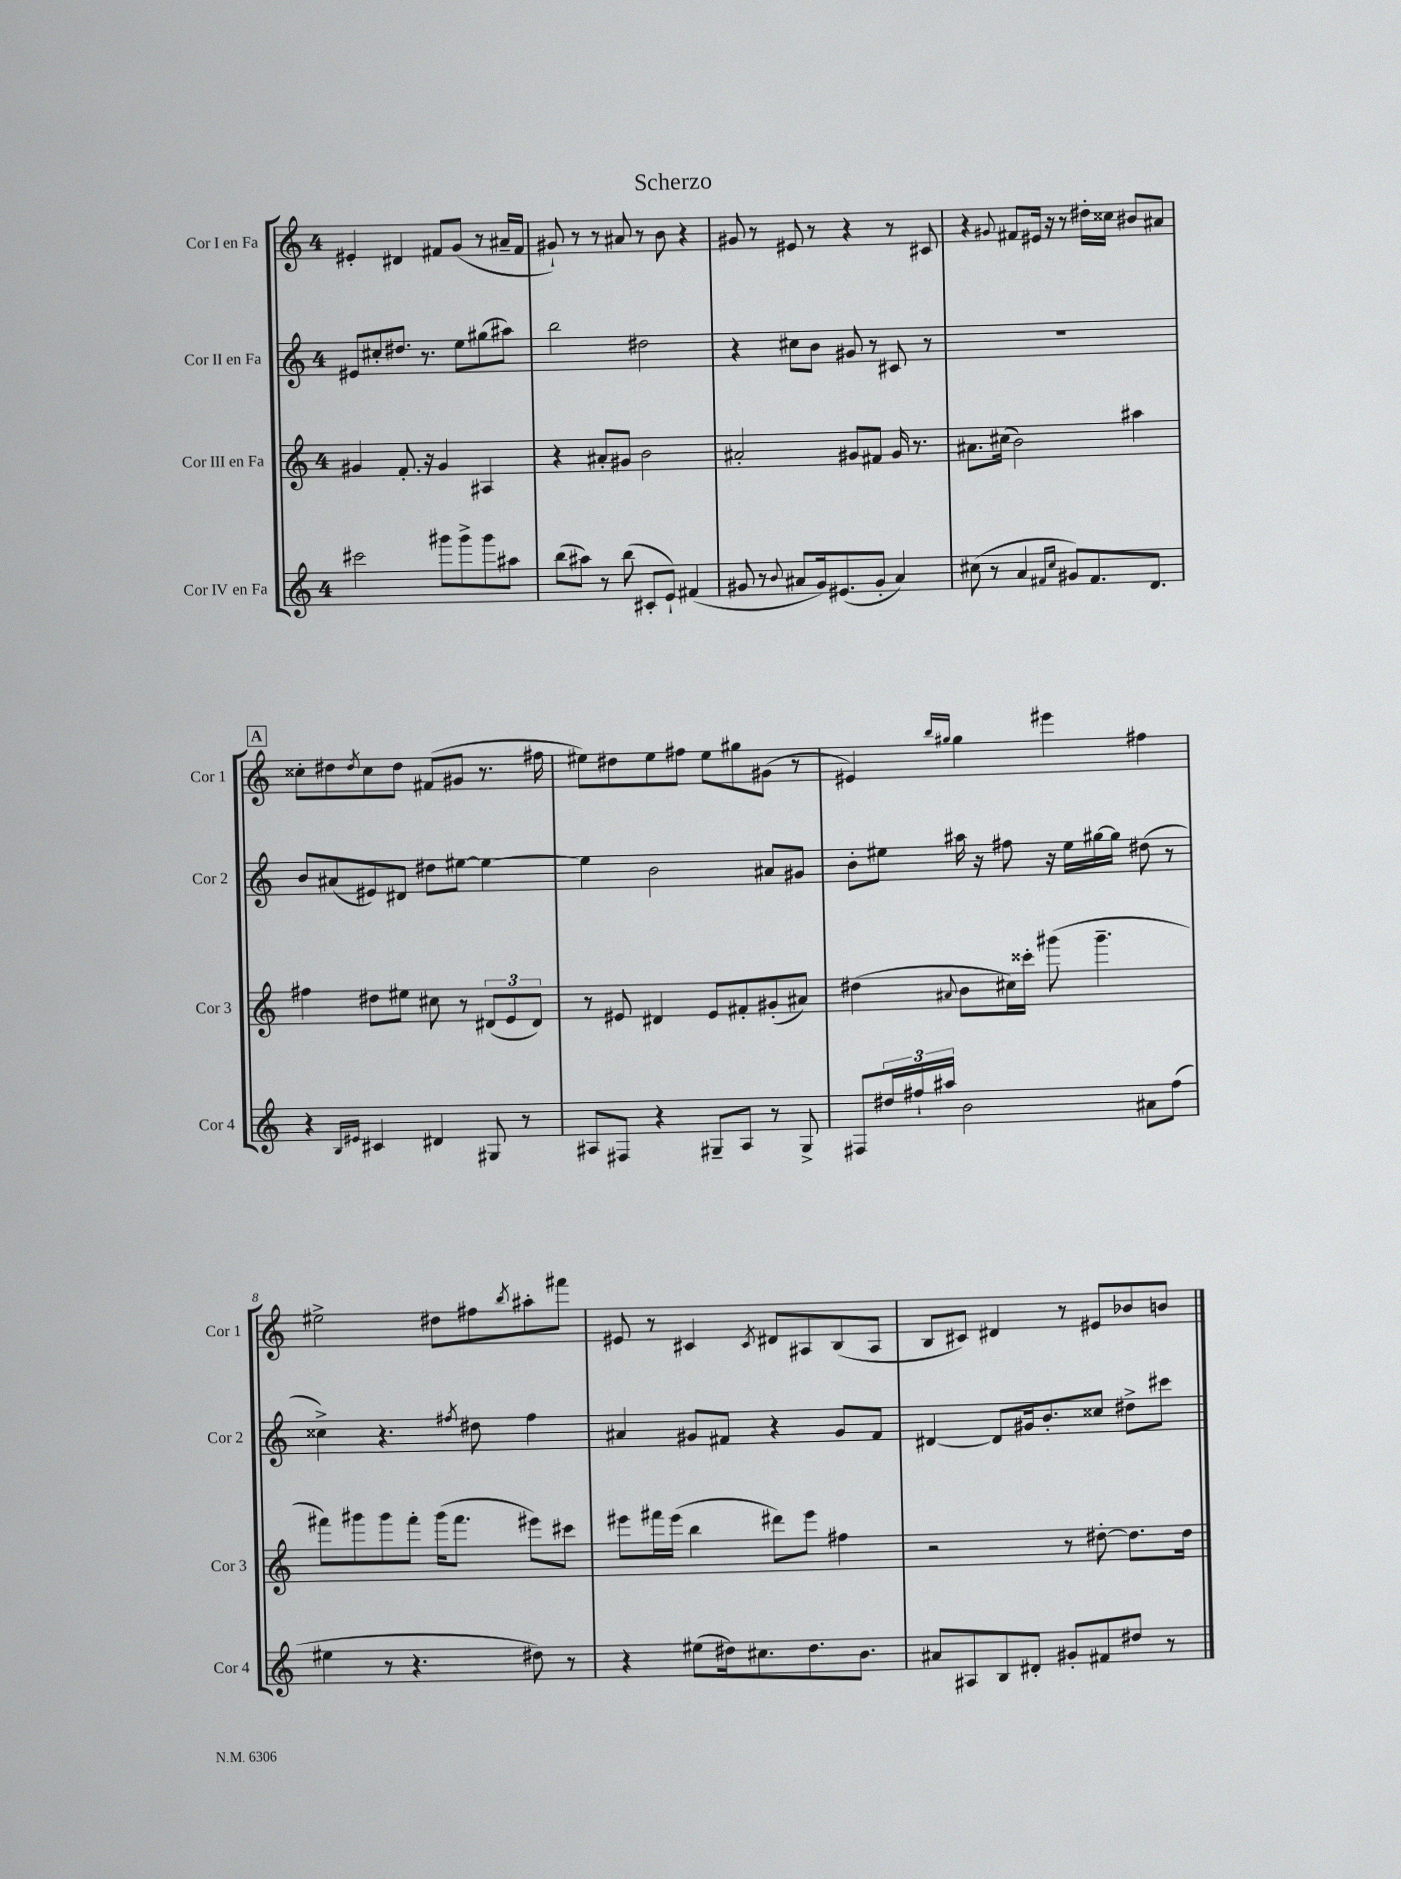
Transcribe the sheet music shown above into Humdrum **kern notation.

**kern	**kern	**kern	**kern
*part4	*part3	*part2	*part1
*staff4	*staff3	*staff2	*staff1
*I"Cor IV en Fa	*I"Cor III en Fa	*I"Cor II en Fa	*I"Cor I en Fa
*I'Cor 4	*I'Cor 3	*I'Cor 2	*I'Cor 1
*clefG2	*clefG2	*clefG2	*clefG2
*k[]	*k[]	*k[]	*k[]
*M4/4	*M4/4	*M4/4	*M4/4
=1	=1	=1	=1
2ccc#X\	4g#X/	8e#X/L	4e#X'/
.	.	8cc#X'/	.
.	8.f'/	8.dd#X/J	4d#X/
.	16r	8.r	.
8ggg#X\L	4g#/	.	8f#X/L
8ggg#^\	.	8ee\L	(8g/J
8ggg#\	4A#X/	(8gg#X\	8r
8aa#X\J	.	8aa#X\J)	16a#X~/LL
.	.	.	16f#/JJ
=2	=2	=2	=2
(8bb\L	4r	2bb\	8g#X`/)
8aa#X\J)	.	.	8r
8r	8a#X'/L	.	8r
(8bb\	8g#X/J	.	8a#X/
8c#X'/L	2b\	2dd#X\	8r
8e`/J)	.	.	8b\
(4f#X/	.	.	4r
=3	=3	=3	=3
8g#X/	2a#X'/	4r	8g#X/
8r	.	.	8r
8qqb/	.	.	.
8a#X/L	.	8cc#X\L	8e#X/
16g#/k)	.	8b\J	8r
(8.e#X/	.	.	.
.	8g#X/L	8g#X/	4r
8g#'/J	8f#X/J	8r	.
4a#/)	16g#/	8c#X/	8r
.	8.r	.	.
.	.	8r	8c#X/
=4	=4	=4	=4
(8cc#X\	8.a#X\L	1r	4r
8r	.	.	.
.	(16cc#X\Jk	.	.
.	.	.	8qqg#X/
4a/	2b\)	.	8f#X/L
.	.	.	16e#X/Jk
.	.	.	16r
16qqf#X/LL	.	.	.
16qqcc#/JJ	.	.	.
8g#X/L)	.	.	8r
8.f#/	.	.	16dd#X'\LL
.	.	.	16cc##X\JJ
.	4aa#X\	.	8b#X/L
8.d/J	.	.	.
.	.	.	8a#X/J
!!LO:LB:g=z
!!LO:REH:place=s1:t=A
=5	=5	=5	=5
4r	4ff#X\	8b/L	8cc##X'\L
.	.	(8a#X/	8dd#X\
16qqB/LL	.	.	.
16qqe#X/JJ	.	.	8qdd#/
4c#X/	8dd#X\L	8e#X/)	8cc##\
.	8ee#X\J	8d#X/J	8dd#\J
4d#X/	8cc#X\	8dd#X\L	(8f#X/L
.	8r	[8ee#X\J	8g#X/J
8G#X/	(12d#X/L	4ee#\_	8.r
.	12e/	.	.
8r	.	.	.
.	12d#/J)	.	.
.	.	.	16ff#X\
=6	=6	=6	=6
8A#X/L	8r	4ee#\]	8ee#X\L)
8F#X/J	8e#X/	.	8dd#X\
4r	4d#X/	2b\	8ee#\
.	.	.	8ff#X\J
8G#X~/L	8e#/L	.	8ee#\L
8A#/J	8f#X'/	.	8gg#X\
8r	(8g#X'/	8a#X/L	(8g#X\J
8G#^/	8a#X/J)	8g#X/J	8r
=7	=7	=7	=7
8F#X/L	(4dd#X\	8b'\L	4e#X/)
24dd#X/L	.	8ee#X\J	.
24ff#X`/	.	.	.
24aa#X/JJ	.	.	.
.	.	.	16qqbb/LL
.	8qqa#X/	.	16qqgg#X/JJ
2b\	8b\L	16aa#X\	4gg#\
.	.	16r	.
.	16cc#X\L)	8ff#X\	.
.	16ccc##X'\JJ	.	.
.	(8ggg#X\	16r	4eee#X\
.	.	16ee#\LL	.
.	4.ggg#~\	[16gg#X\	.
.	.	16gg#\JJ]	.
8a#X\L	.	(8dd#X\	4ff#X\
(8ff#\J	.	8r	.
!!LO:LB:g=z
=8	=8	=8	=8
4ee#X\	8fff#X\L)	4cc##X^\)	2ee#X^\
.	8ggg#X\	.	.
8r	8ggg#\	4.r	.
4.r	8fff#'\J	.	.
.	(16ggg#\KL	.	8dd#X\L
.	8.fff#\J	.	.
.	.	8qff#X/	.
.	.	8dd#X\	8ff#X\
.	.	.	8qbb/
8dd#X\)	8eee#X\L)	4ff#\	8aa#X'\
8r	8ccc#X\J	.	8fff#X\J
=9	=9	=9	=9
4r	8eee#X\L	4a#X/	8e#X/
.	16fff#X\L	.	8r
.	(16eee#\JJ	.	.
(8ee#X\L	4bb\	8g#X/L	4c#X/
16dd#X\k)	.	8f#X/J	.
8.cc#X\	.	.	.
.	.	.	8qc#/
.	8ddd#X\L)	4r	8d#X/L
8.dd#\	8eee#\J	.	8A#X/
.	4ff#X\	8g#/L	(8B/
8.b\J	.	.	.
.	.	8f#/J	8A#/J
=10	=10	=10	=10
8a#X/L	2r	[4d#X/	8B/L
8A#X/	.	.	8c#X/J)
8B/	.	8d#/L]	4d#X/
8d#X'/J	.	16g#X/k	.
.	.	8.b'/	.
8g#X'/L	8r	.	8r
8f#X/	[8dd#X'\	8cc##X/J	8e#X/L
8dd#X/J	8.dd#\L]	8dd#X^\L	8b-X/
8r	.	8ccc#X\J	8bn/J
.	16dd#\Jk	.	.
==	==	==	==
*-	*-	*-	*-
